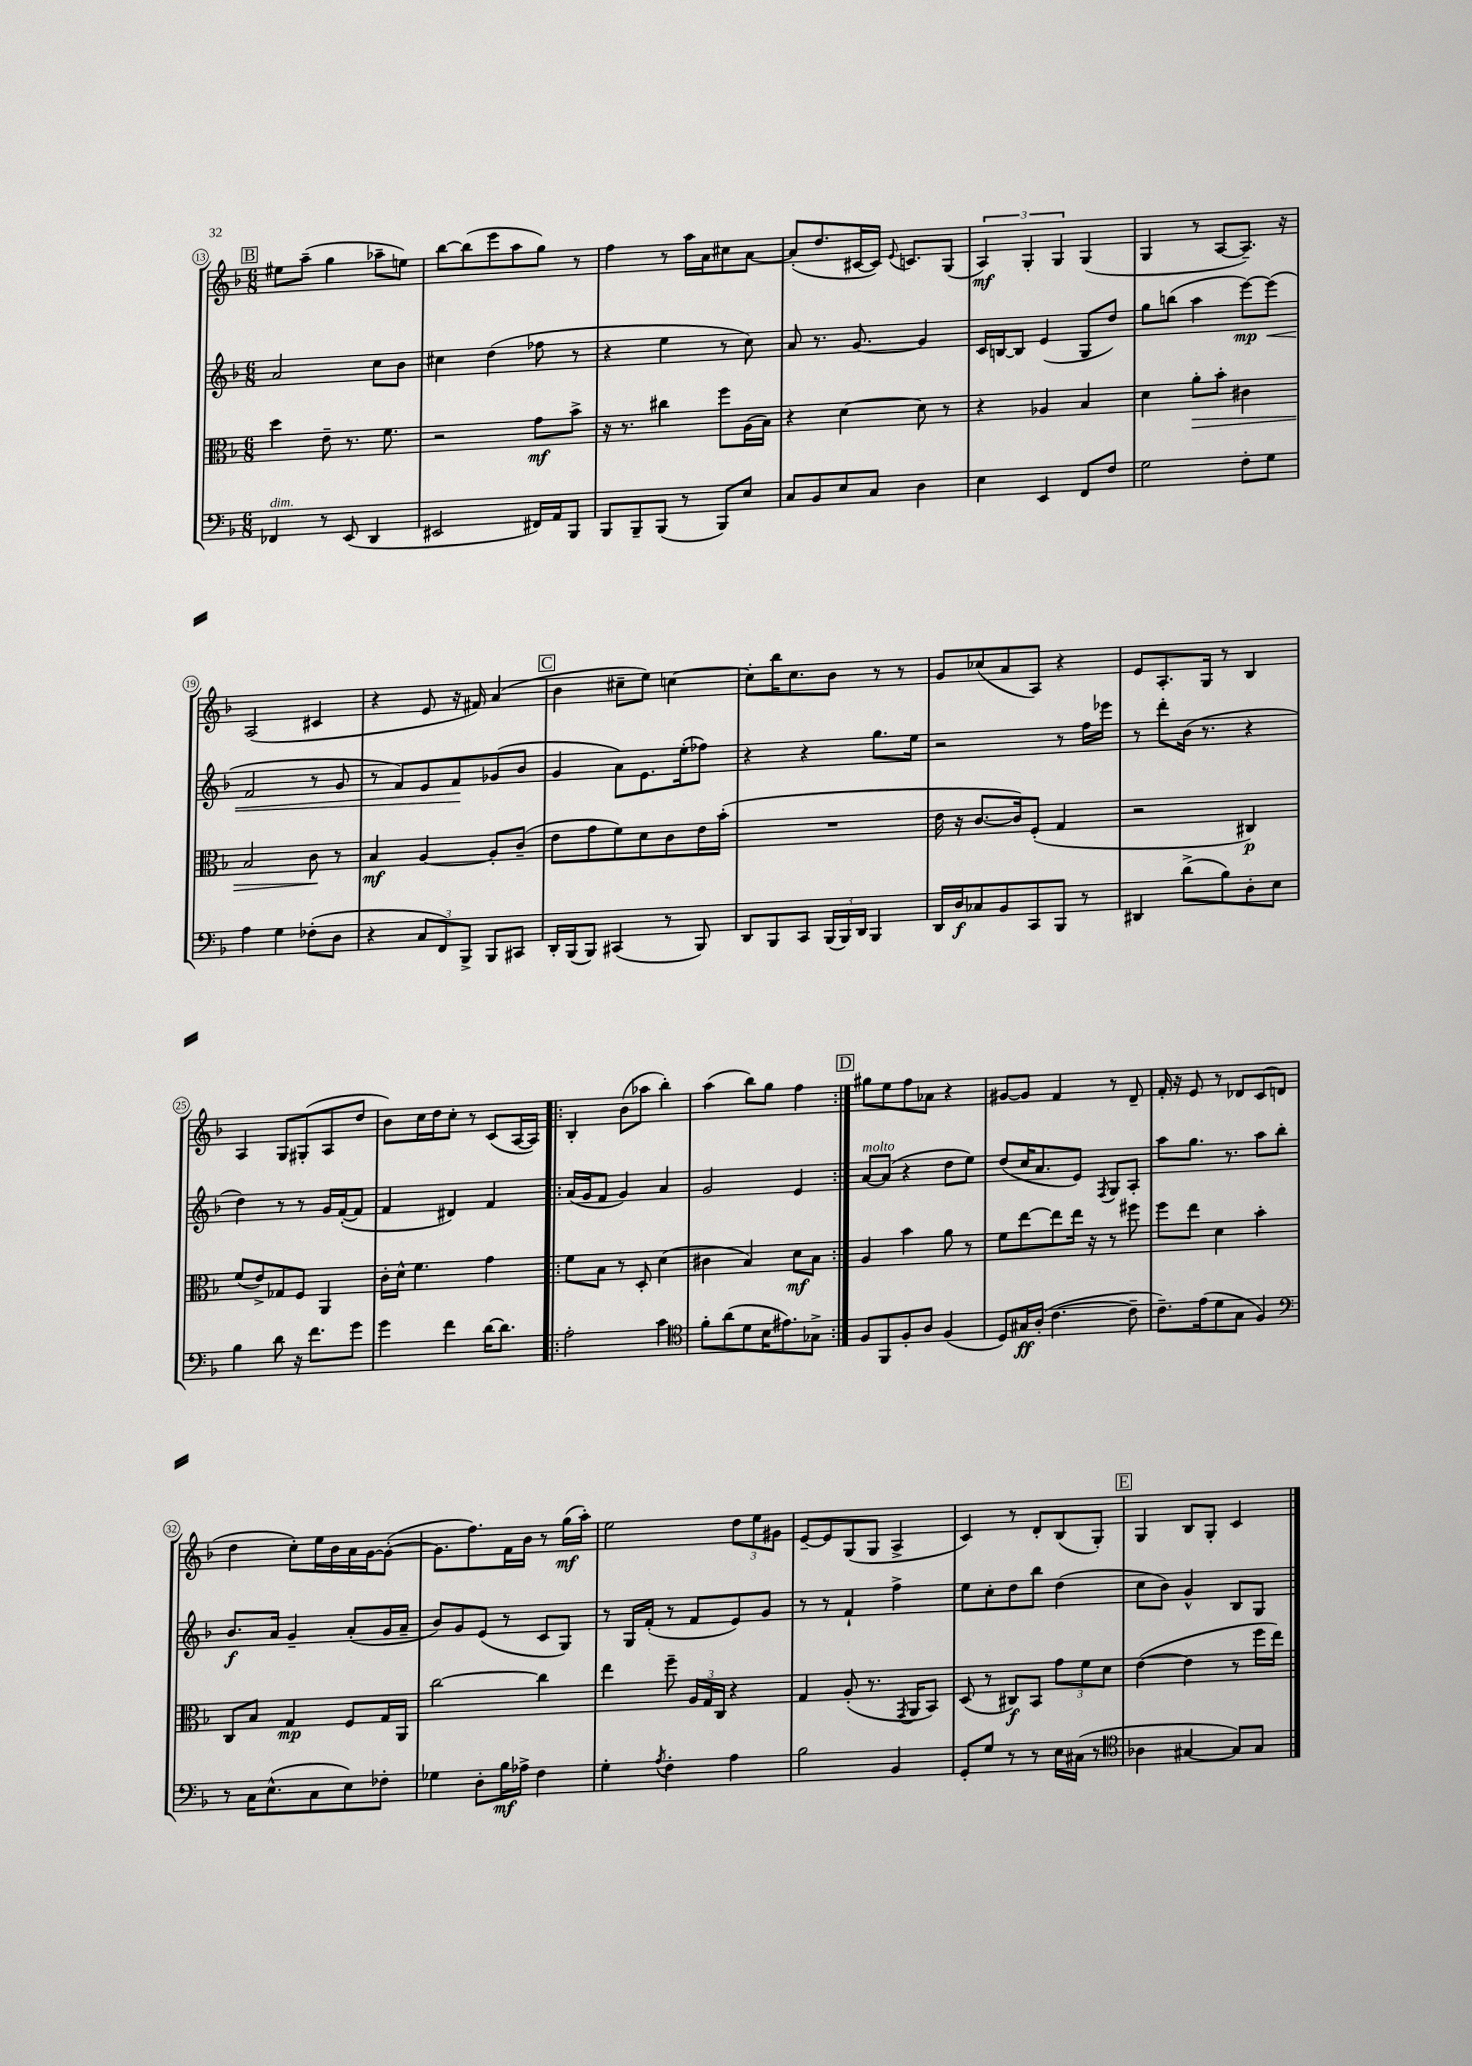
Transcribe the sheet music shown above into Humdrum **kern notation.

**kern	**kern	**kern	**kern
*staff4	*staff3	*staff2	*staff1
*clefF4	*clefC3	*clefG2	*clefG2
*k[b-]	*k[b-]	*k[b-]	*k[b-]
*M6/8	*M6/8	*M6/8	*M6/8
4FF-/	4dd\	2a/	8ee#\L
.	.	.	(8aa~\J
8r	8e~\	.	4gg\
(8EE/	8.r	.	.
4DD/	.	8cc\L	8aa-~\L
.	8.f\	.	.
.	.	8b-\J	8ee\J)
=	=	=	=
2EE#/	2r	4cc#\	[8bb-\L
.	.	.	(8bb-\]
.	.	(4dd\	8eee\
.	.	.	8aa\
16FF#/LL)	8g\L	8ff-\	8gg\J)
16AA/J	.	.	.
8BBB-/J	8b-^\J	8r	8r
=	=	=	=
8BBB-/L	16r	4r	4ff\
.	8.r	.	.
8BBB-~/	.	.	.
(8BBB-/J	4cc#\	4ee\	8r
8r	.	.	16aa\LL
.	.	.	16a\J
8BBB-/L)	8ff\L	8r	8cc#\
8E/J	(16A\L	8cc\)	[8a\J
.	16B-\JJ)	.	.
=	=	=	=
8C/L	4r	8a/	(8a'/]L
8BB-/	.	8.r	8.dd/
8E/	[4d\	.	.
.	.	[8.g/	[16c#/L
8C/J	.	.	16c#/]JJ)
.	.	.	8qqe/
.	.	.	8.c/L
4D\	8d\]	4g/]	.
.	8r	.	(8G/J
=	=	=	=
4E\	4r	16c/LL	6A/)
.	.	[16B/J	.
.	.	8B/]J	.
.	.	.	6G'/
4EE/	4A-/	(4e/	.
.	.	.	6G/
8FF/L	4B-/	8G/L	(4G/
8F/J	.	8dd/J)	.
=	=	=	=
2G\	4d\	8gg\L	4G/
.	.	(8bb\J	.
.	8a'\L	4aa\	8r
.	8b-'\J	.	[8A/L
8F'\L	4c#\	[8eee\L)	8.A~/]J)
8G\J	.	(8eee\]J	.
.	.	.	16r
=	=	=	=
4A\	2B-/	2f/	(2A/
4G\	.	.	.
(8F-'\L	8c\	8r	4c#/
8D\J	8r	8g/	.
=	=	=	=
4r	4B-/	8r	4r
.	.	8f/L)	.
12C/L	[4A/	8e/	8e/
12FF/)	.	.	.
.	.	8f/	16r
12BBB-^/J	.	.	.
.	.	.	16f#/)
8BBB-/L	8A'/]L	(8g-/	(4a/
8CC#/J	(8c~/J	8b-/J	.
=	=	=	=
16DD'/LL	8e\L	4g/	4b-\
(16BBB-/J	.	.	.
8BBB-/J)	8g\	.	.
(4CC#/	8f\)	8a\L)	8cc#~\L
.	8d\	8.e\	8ee\J)
8r	8c\	.	[4cc\
.	.	(16ee'\k	.
8BBB-/)	16e\L	8ff-\J)	.
.	(16b-'\JJ	.	.
=	=	=	=
8DD/L	2.r	4r	8cc'\]L
8BBB-/	.	.	16bb-\K
.	.	.	8.cc\
8CC/J	.	4r	.
(24BBB-/LL	.	.	8b-\J
24BBB-/)	.	.	.
24DD/JJ	.	.	.
4BBB-/	.	8.gg\L	8r
.	.	.	8r
.	.	16ee\Jk	.
=	=	=	=
16DD/LL	16e\	2r	8g/L
16D/J	16r	.	.
8C-/	[8.c/L	.	(8cc-/
8BB-/	.	.	8a/
.	16c/]k)	.	.
8CC/	(8F'/J	.	8A/J)
8BBB-/J	4G/	8r	4r
8r	.	16ff\LL	.
.	.	16eee-\JJ	.
=	=	=	=
4DD#/	2r	8r	8e/L
.	.	8ddd'\L	8.A'/
(8d^\L	.	(16b-\Jk	.
.	.	8.r	16G/Jk
8B-\)	.	.	8r
8D'\	4C#/)	4r	4B-/
8E\J	.	.	.
=	=	=	=
4B-\	(8f/L	4dd\)	4A/
.	8e^/)	.	.
8d\	8G-/	8r	8G/L
16r	8F/J	8r	(8G#'/
8.f\L	.	.	.
.	4AA/	16g/LL	8A/
.	.	([16f'/J	.
8g\J	.	8f/]J	8dd/J
=	=	=	=
4g\	16c'\LL	4f/	8b-\L)
.	16d^^\JJ	.	.
.	4.f\	.	16cc\L
.	.	.	16dd\J
4f\	.	4d#/)	8cc'\J
.	.	.	8r
[16d\LK	4g\	4f/	(8c/L
8.d\]J	.	.	.
.	.	.	[16A/L
.	.	.	16A/]JJ)
=!|:	=!|:	=!|:	=!|:
2A'\	8f\L	(16a/LL	4B-'/
.	.	16g/J	.
.	8B-\J	8f/J	.
.	8r	4g/)	(8b-\L
.	8D'/	.	8aa-\J
4c\	(4d\	4a/	4bb-'\)
=	=	=	=
*clefC4	*	*	*
8f'\L	4c#\	2g/	(4aa\
(8a\	.	.	.
8d\	4B-/)	.	8bb-\L)
16B-\K	.	.	8gg\J
8.e#\)	.	.	.
.	8d\L	4e/	4ff\
8G-^\J	8B-\J	.	.
=:|!	=:|!	=:|!	=:|!
8F/L	4A/	[8a/L	8gg#\L
8FF/	.	(8a/]J	8ee\
8F'/	4b-\	4r	8ff\
8A/J	.	.	8a-\J
(4F/	8a\	8dd\L	4r
.	8r	8ee\J)	.
=	=	=	=
8D/L)	8f\L	(8dd/L	[8g#/L
16G#/L	[8ee\	16cc/K	8g#/]J
(16A'/JJ	.	8.a/	.
[4.c\	8ee\]	.	4f/
.	16ee\Jk	8e/J)	.
.	16r	.	.
.	.	8qF/	.
.	8r	8G/L	8r
8c~\]	8ff#\	8A'/J	8d~/
=	=	=	=
8.c~\L)	8ff\L	8aa\L	16f'/
.	.	.	16r
.	8ee\J	8.gg\J	8e/
(16e\k	.	.	.
8d\	4d\	.	8r
.	.	8.r	.
8G\J	.	.	8d-/L
4F/)	4b-'\	8aa\L	(8c/
.	.	8bb-'\J	8d/J
=	=	=	=
*clefF4	*	*	*
8r	8C/L	8.b-/L	4dd\
16C\LK	8B-/J	.	.
(8.E^^\	.	16a/Jk	.
.	4G/	4g~/	8cc'\L)
8C\	.	.	16ee\L
.	.	.	16b-\
8E\)	8F/L	(8a'/L	16a\
.	.	.	[16g\J
8F-'\J	16G/L	16g/L	(8g'\_J
.	16AA/JJ	16a~/JJ	.
=	=	=	=
4G-\	[2cc\	8b-/L)	8.g\]L
.	.	8g/	.
.	.	.	8.ff\)
8D'\L	.	(8e/J	.
16B-\L	.	8r	16f\L
16A-^\JJ	.	.	16b-\JJ
4F\	4cc\]	8c/L	8r
.	.	8G/J)	(16gg\LL
.	.	.	16aa'\JJ)
=	=	=	=
4G'\	4ee\	8r	2ee\
.	.	16G/LL	.
.	.	(16f'/JJ	.
8qA/	.	.	.
4F'\	8ff~\	8r	.
.	24A/LL	8f/L	.
.	24G/	.	.
.	24C/JJ	.	.
4A\	4r	8e/)	12dd\L
.	.	.	12ee\
.	.	8g/J	.
.	.	.	12g#\J
=	=	=	=
2B-\	4G/	8r	[8e~/L
.	.	8r	8e/]
.	(8A'/	4f`/	(8G/
.	8.r	.	8G/J
4BB-/	.	4ff^\	4A^/
.	8qGG/	.	.
.	16AA/LK	.	.
.	8BB-/J)	.	.
=	=	=	=
8GG'/L	(8D/	8ee\L	4c/)
8G/J	8r	8cc'\	.
8r	8C#/L)	8dd\	8r
8r	8BB-/J	8bb-\J	8d'/L
16E\LL	12g\L	(4dd\	(8B-/
(16C#\JJ	.	.	.
.	12f\	.	.
8r	.	.	8G'/J)
.	12d\J	.	.
=	=	=	=
*clefC4	*	*	*
4A-\	([4e\	8cc\L	4G/
.	.	8b-\J)	.
[4G#/	4e\]	4g^^/	8B-/L
.	.	.	8G'/J
8G#/]L)	8r	8B-/L	4c/
8G#/J	16ff\LL	8G/J	.
.	16ee\JJ)	.	.
==	==	==	==
*-	*-	*-	*-
